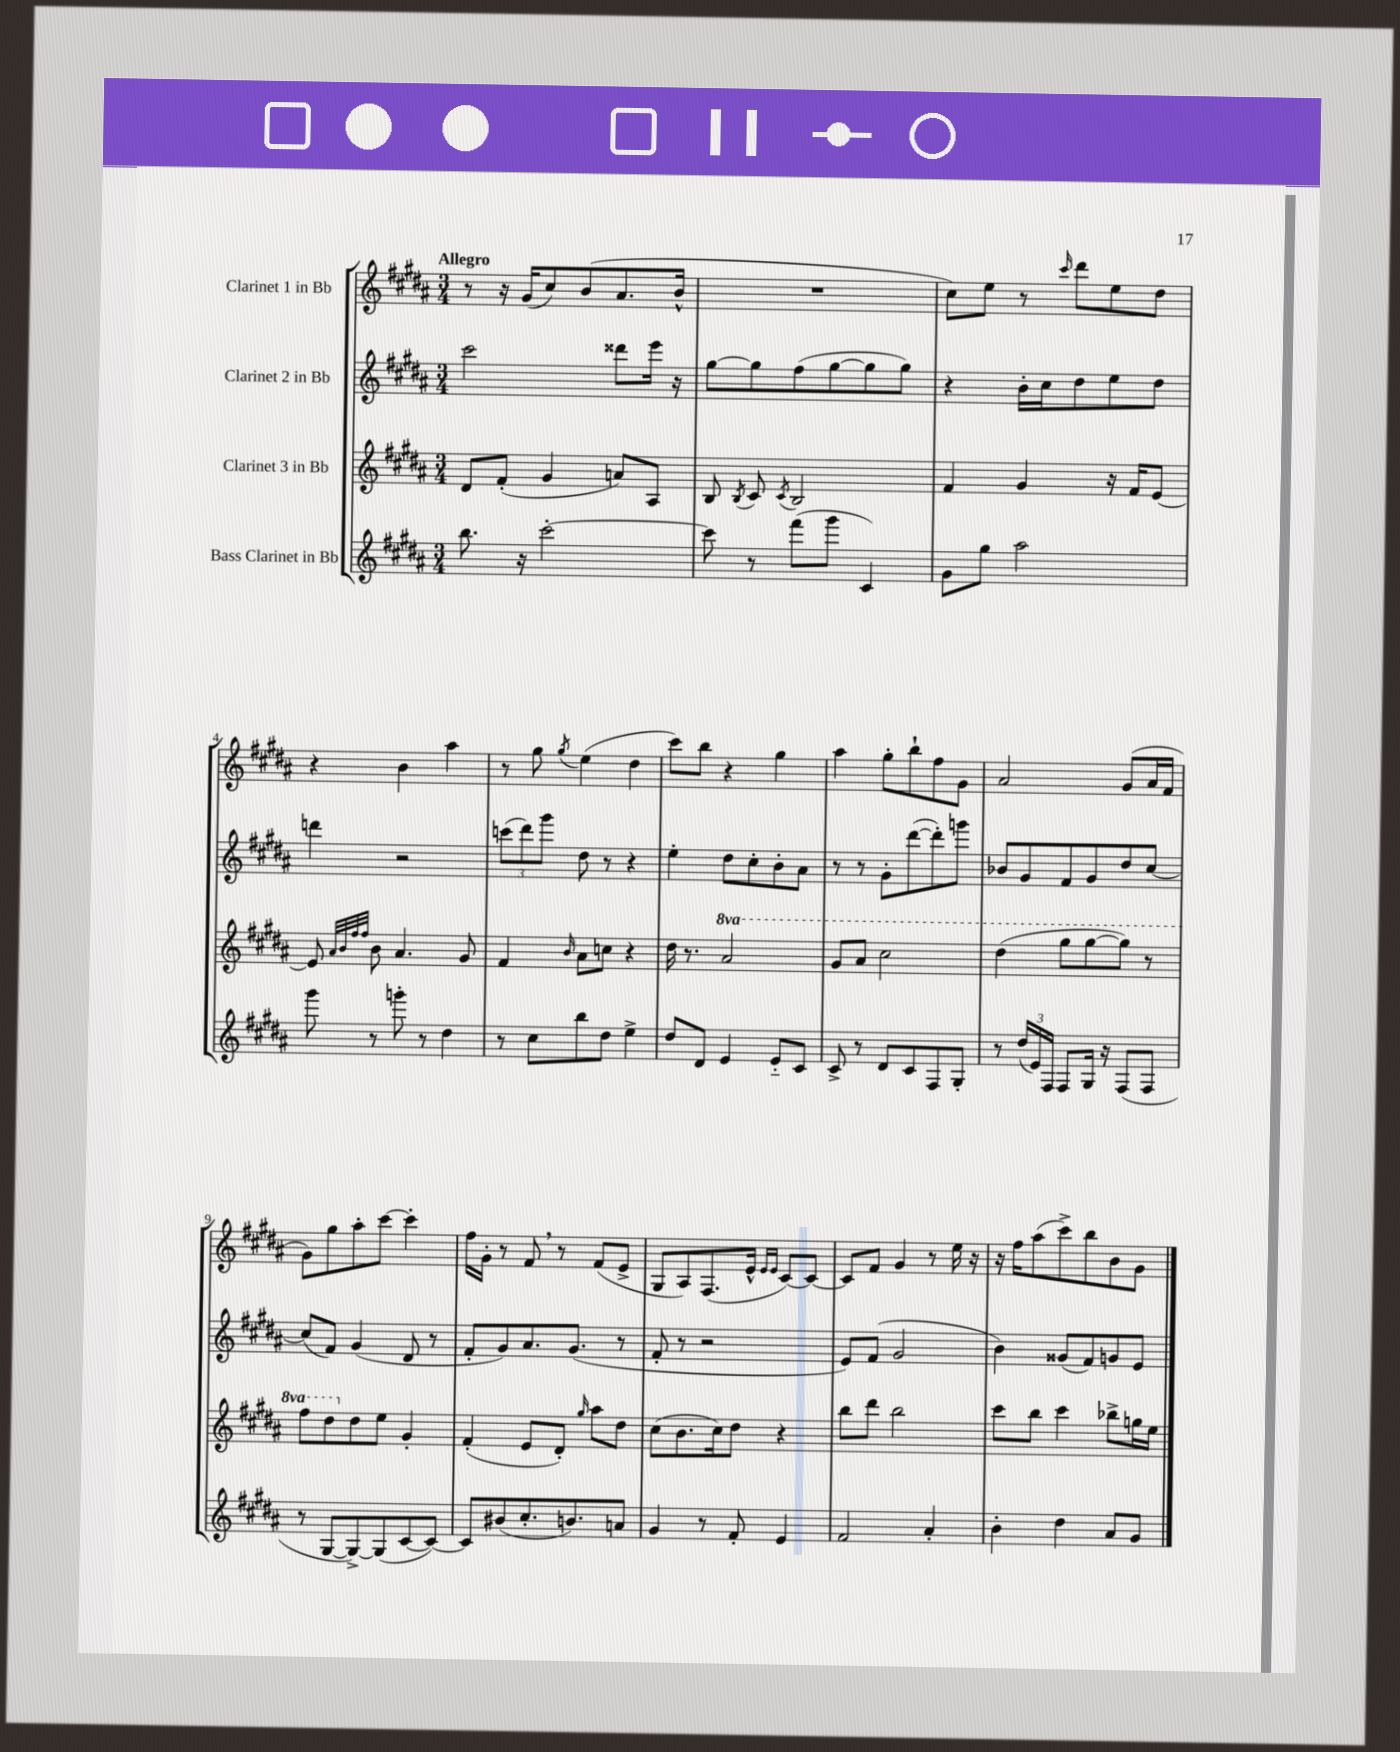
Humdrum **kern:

**kern	**kern	**kern	**kern
*staff4	*staff3	*staff2	*staff1
*clefG2	*clefG2	*clefG2	*clefG2
*k[f#c#g#d#a#]	*k[f#c#g#d#a#]	*k[f#c#g#d#a#]	*k[f#c#g#d#a#]
*M3/4	*M3/4	*M3/4	*M3/4
8.bb	8d#	2ccc#	8r
.	(8f#'	.	16r
16r	.	.	(16g#
[2ccc#'	4g#	.	8cc#)
.	.	.	(8b
.	8a)	8ddd##	8.a#
.	8A#	16eee	.
.	.	16r	16b^^
=	=	=	=
8ccc#]	8B	[8gg#	2.r
.	8qB	.	.
8r	8c#	8gg#]	.
.	8qc#	.	.
(8fff#	2B	(8ff#	.
8ggg#	.	[8gg#	.
4c#)	.	8gg#]	.
.	.	8gg#)	.
=	=	=	=
8g#	4f#	4r	8cc#)
8gg#	.	.	8ee
2aa#	4g#	16b'	8r
.	.	16cc#	.
.	.	.	16qqccc#
.	.	8dd#	8ddd#
.	16r	8ee	8ee
.	16f#	.	.
.	[8e	8dd#	8dd#
=	=	=	=
8ggg#	8e]	4ddd	4r
.	32qqa#	.	.
.	32qqb	.	.
.	32qqff#	.	.
.	32qqff#	.	.
8r	8b	.	.
8ggg'	4.a#	2r	4b
8r	.	.	.
4dd#	.	.	4aa#
.	8g#	.	.
=	=	=	=
8r	4f#	(12ccc	8r
.	.	12ddd#)	.
8cc#	.	.	8gg#
.	.	12ggg#	.
.	16qqb	.	8qgg#
8bb	8a#	8dd#	(4ee
8dd#	8cc	8r	.
4ee^	4r	4r	4dd#
=	=	=	=
8dd#	16dd#	4ee'	8ccc#)
.	8.r	.	.
8d#	.	.	8bb
4e	2aa#	8dd#	4r
.	.	8cc#'	.
8e'~	.	8b'	4gg#
8c#	.	8a#	.
=	=	=	=
8c#^	8gg#	8r	4aa#
8r	8aa#	8r	.
8d#	2ccc#	8g#'	8gg#'
8c#	.	([8ddd#	8bb`
8F#	.	8ddd#'])	8ff#
8G#'	.	8ggg	8g#
=	=	=	=
8r	(4ddd#	8b-	2a#
(24dd#	.	8g#	.
24e)	.	.	.
24F#	.	.	.
8F#	8ggg#	8f#	.
16G#	[8ggg#	8g#	.
16r	.	.	.
(8F#	8ggg#])	8dd#	(8g#
8F#	8r	[8cc#	16a#
.	.	.	16f#
=	=	=	=
8r	8fff#	(8cc#]	8g#)
[8G#	8ddd#	8f#)	8gg#
8G#^_)	8dd#	(4g#	8aa#'
(8G#]	8ee	.	[8ccc#
[8c#	4g#'	8d#	4ccc#']
8c#_)	.	8r	.
=	=	=	=
8c#]	(4f#'	8f#'	16ff#
.	.	.	16g#'
(8b#	.	8g#)	8r
8.cc#'	8e	8.a#	8f#
.	8d#')	.	8r
8.b)	.	(8.g#	.
.	16qqgg#	.	.
.	8aa#	.	(8f#
8a	8dd#	8r	8e^
=	=	=	=
4g#	(8cc#	8f#'	8G#
.	8.b	8r	8A#)
8r	.	2r	(8.F#
.	16cc#)	.	.
8f#'	8dd#	.	.
.	.	.	16e^^
.	.	.	16qqe
.	.	.	16qqe
4e	4r	.	[8c#)
.	.	.	8c#_
=	=	=	=
2f#	8bb	8e)	8c#]
.	8ddd#	(8f#	8f#
.	2bb	2g#	4g#
4a#'	.	.	8r
.	.	.	16ee
.	.	.	16r
=	=	=	=
4b'	8ccc#	4b)	16r
.	.	.	16ff#
.	8bb	.	(8aa#
4dd#	4ccc#	(8g##	8ccc#^)
.	.	8f#)	8bb
8a#	8bb-^	8g	8b
8g#	16gg	8e	8g#
.	16ee	.	.
==	==	==	==
*-	*-	*-	*-
